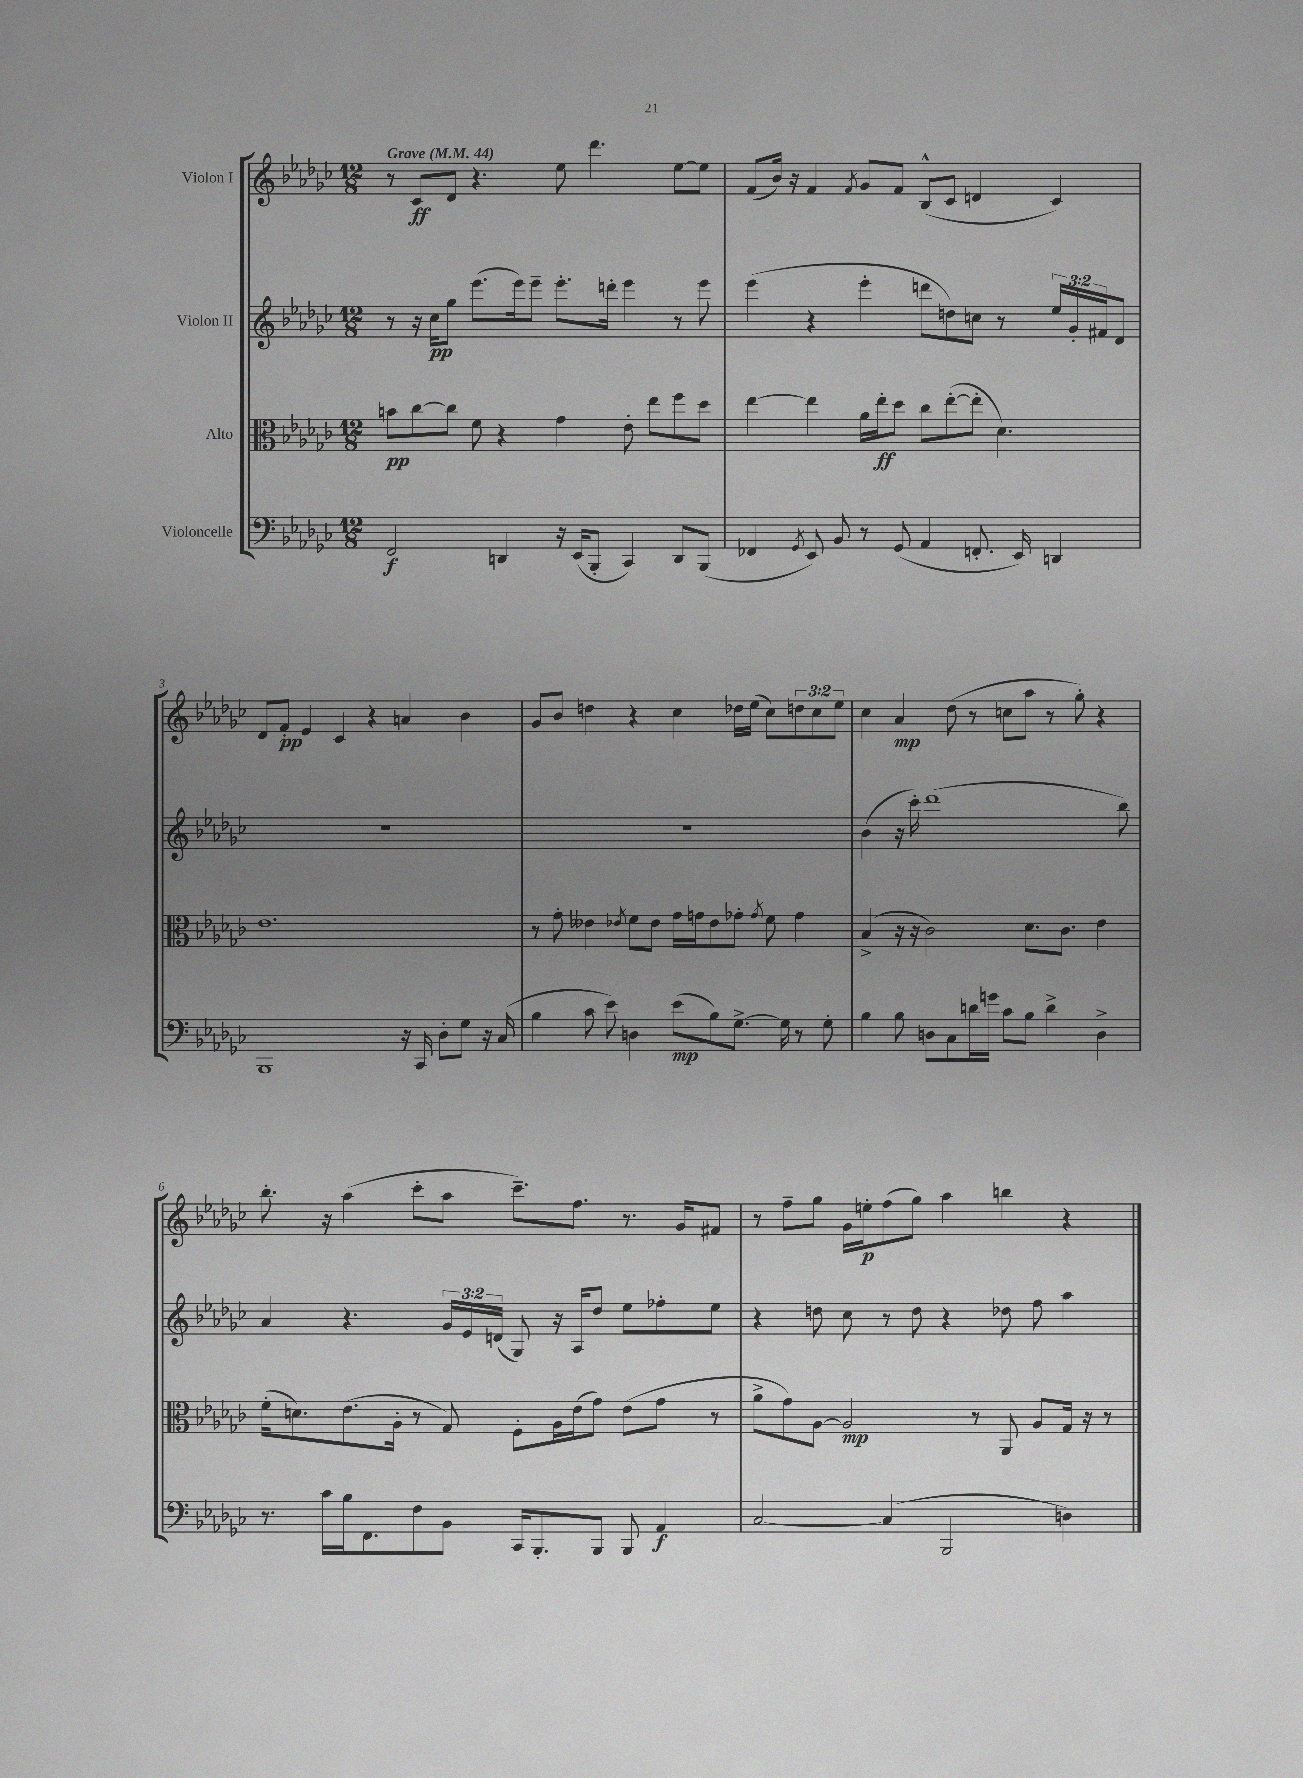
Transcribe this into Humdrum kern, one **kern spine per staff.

**kern	**dynam	**kern	**dynam	**kern	**dynam	**kern	**dynam
*part4	*part4	*part3	*part3	*part2	*part2	*part1	*part1
*staff4	*staff4	*staff3	*staff3	*staff2	*staff2	*staff1	*staff1
*I"Violoncelle	*	*I"Alto	*	*I"Violon II	*	*I"Violon I	*
*clefF4	*	*clefC3	*	*clefG2	*	*clefG2	*
*k[b-e-a-d-g-c-]	*	*k[b-e-a-d-g-c-]	*	*k[b-e-a-d-g-c-]	*	*k[b-e-a-d-g-c-]	*
*M12/8	*	*M12/8	*	*M12/8	*	*M12/8	*
*MM44	*	*MM44	*	*MM44	*	*MM44	*
=1	=1	=1	=1	=1	=1	=1	=1
!	!	!	!	!	!	!LO:TX:a:B:t=Grave	!
2FF/	f	8bn\L	pp	8r	.	8r	.
.	.	[8cc-\	.	16r	.	8c-/L	ff
.	.	.	.	16cc-\KL	pp	.	.
.	.	8cc-\J]	.	8gg-\J	.	8d-/J	.
.	.	8f\	.	(8.eee-\L	.	4.r	.
4DDn/	.	4r	.	.	.	.	.
.	.	.	.	16eee-\k)	.	.	.
.	.	.	.	8eee-~\J	.	.	.
16r	.	4g-\	.	8.eee-'\L	.	8ee-\	.
(16EE-/KL	.	.	.	.	.	.	.
8BBB-'/J	.	.	.	.	.	4.ddd-\	.
.	.	.	.	16dddn'\Jk	.	.	.
4CC-/)	.	8e-'\	.	4eee-\	.	.	.
.	.	8ee-\L	.	.	.	.	.
8DD/L	.	8ff\	.	8r	.	[8ee-\L	.
(8BBB-/J	.	8dd-\J	.	8eee-\	.	8ee-\J]	.
=2	=2	=2	=2	=2	=2	=2	=2
4FF-X/	.	[4ee-\	.	(4eee-\	.	(8f/L	.
.	.	.	.	.	.	16b-/Jk)	.
.	.	.	.	.	.	16r	.
8qGG-/	.	.	.	.	.	.	.
8EE-/)	.	4ee-\]	.	4r	.	4f/	.
8BB-/	.	.	.	.	.	.	.
.	.	.	.	.	.	8qf/	.
8r	.	16a-\LL	.	4eee-'\	.	8g-/L	.
.	.	16ee-'\J	ff	.	.	.	.
(8GG-/	.	8dd-\J	.	.	.	8f/J	.
4AA-/	.	8cc-\L	.	8dddn\L	.	(8B-^^/L	.
.	.	([8ee-'\	.	8ddn\)	.	8c-/J	.
8.FFn'/	.	8ee-'\J]	.	8ccn\J	.	4dn/	.
.	.	4.d-\)	.	8r	.	.	.
16EE-/)	.	.	.	.	.	.	.
4DDn/	.	.	.	24ee-/LL	.	4c-/)	.
.	.	.	.	24g-'/	.	.	.
.	.	.	.	24f#X/J	.	.	.
.	.	.	.	8d-/J	.	.	.
!!LO:LB:g=z
=3	=3	=3	=3	=3	=3	=3	=3
1BBB-	.	1.e-	.	1.r	.	8d-/L	.
.	.	.	.	.	.	8f'/J	pp
.	.	.	.	.	.	4e-/	.
.	.	.	.	.	.	4c-/	.
.	.	.	.	.	.	4r	.
16r	.	.	.	.	.	4an/	.
16CC-/	.	.	.	.	.	.	.
8D-'\L	.	.	.	.	.	.	.
8G-\J	.	.	.	.	.	4b-\	.
16r	.	.	.	.	.	.	.
(16C-/	.	.	.	.	.	.	.
=4	=4	=4	=4	=4	=4	=4	=4
4B-\	.	8r	.	1.r	.	8g-/L	.
.	.	8g-'\	.	.	.	8b-/J	.
8c-\	.	4e--X\	.	.	.	4ddn\	.
8e-\)	.	.	.	.	.	.	.
.	.	8qe-X/	.	.	.	.	.
4Dn\	.	8f\L	.	.	.	4r	.
.	.	8e-\J	.	.	.	.	.
(8e-\L	mp	16g-\LL	.	.	.	4cc-\	.
.	.	16gn\J	.	.	.	.	.
8B-\)	.	8e-\	.	.	.	.	.
[8.G-^\J	.	8g-X'\J	.	.	.	16dd-X\LL	.
.	.	.	.	.	.	(16ee-\JJ	.
.	.	8qg-/	.	.	.	.	.
.	.	8f\	.	.	.	8cc-\L)	.
16G-\]	.	.	.	.	.	.	.
8r	.	4g-\	.	.	.	12ddn\	.
.	.	.	.	.	.	12cc-\	.
8G-'\	.	.	.	.	.	.	.
.	.	.	.	.	.	12ee-\J	.
=5	=5	=5	=5	=5	=5	=5	=5
4B-\	.	(4B-^/	.	(4b-\	.	4cc-\	.
8B-\	.	16r	.	16r	.	4a-/	mp
.	.	16r	.	16ccc-'\)	.	.	.
8Dn\L	.	2c-\)	.	(1ddd-	.	.	.
8C-\	.	.	.	.	.	(8dd-\	.
16dn\L	.	.	.	.	.	8r	.
16gn\JJ	.	.	.	.	.	.	.
8c-\L	.	.	.	.	.	8ccn\L	.
8B-\J	.	8.d-\L	.	.	.	8aa-\J	.
4d^\	.	.	.	.	.	8r	.
.	.	8.c-\J	.	.	.	.	.
.	.	.	.	.	.	8gg-'\)	.
4D^\	.	4e-\	.	.	.	4r	.
.	.	.	.	8bb-\)	.	.	.
!!LO:LB:g=z
=6	=6	=6	=6	=6	=6	=6	=6
8.r	.	(16f'\KL	.	4a-/	.	8.bb-'\	.
.	.	8.dn\)	.	.	.	.	.
16c-\LL	.	.	.	.	.	16r	.
16B-\J	.	(8.e-\	.	4.r	.	(4aa-\	.
8.FF\	.	.	.	.	.	.	.
.	.	16A-'\Jk	.	.	.	.	.
8F\	.	8r	.	.	.	8ccc-'\L	.
8BB-\J	.	8G-/)	.	24g-/LL	.	8aa-\J	.
.	.	.	.	24e-/	.	.	.
.	.	.	.	(24dn/JJ	.	.	.
16CC-/KL	.	8F'\L	.	8G-/)	.	8.ccc-~\L)	.
8.BBB-'/	.	.	.	.	.	.	.
.	.	16A-\L	.	16r	.	.	.
.	.	(16e-\J	.	16A-/KL	.	8.ff\J	.
8BBB-/J	.	8g-\J)	.	8dd-/J	.	.	.
8BBB-/	.	(8e-\L	.	8ee-\L	.	8.r	.
4AA-/	f	8g-\J	.	8ff-X'\	.	.	.
.	.	.	.	.	.	16g-/KL	.
.	.	8r	.	8ee-\J	.	8f#X/J	.
=7	=7	=7	=7	=7	=7	=7	=7
[2C-/	.	8a-^\L	.	4r	.	8r	.
.	.	8g-\)	.	.	.	8ff~\L	.
.	.	[8A-\J	.	8ddn\	.	8gg-\J	.
.	.	2A-/]	mp	8cc-\	.	16g-\LL	.
.	.	.	.	.	.	16een'\J	p
(4C-/]	.	.	.	8r	.	(8ff\	.
.	.	.	.	8dd\	.	8gg-\J)	.
2BBB-/	.	.	.	4r	.	4aa-\	.
.	.	8r	.	.	.	.	.
.	.	8AA-/	.	8dd-X\	.	4bbn\	.
.	.	8A-/L	.	8ff\	.	.	.
4Dn\)	.	16G-/Jk	.	4aa-\	.	4r	.
.	.	16r	.	.	.	.	.
.	.	8r	.	.	.	.	.
==	==	==	==	==	==	==	==
*-	*-	*-	*-	*-	*-	*-	*-
